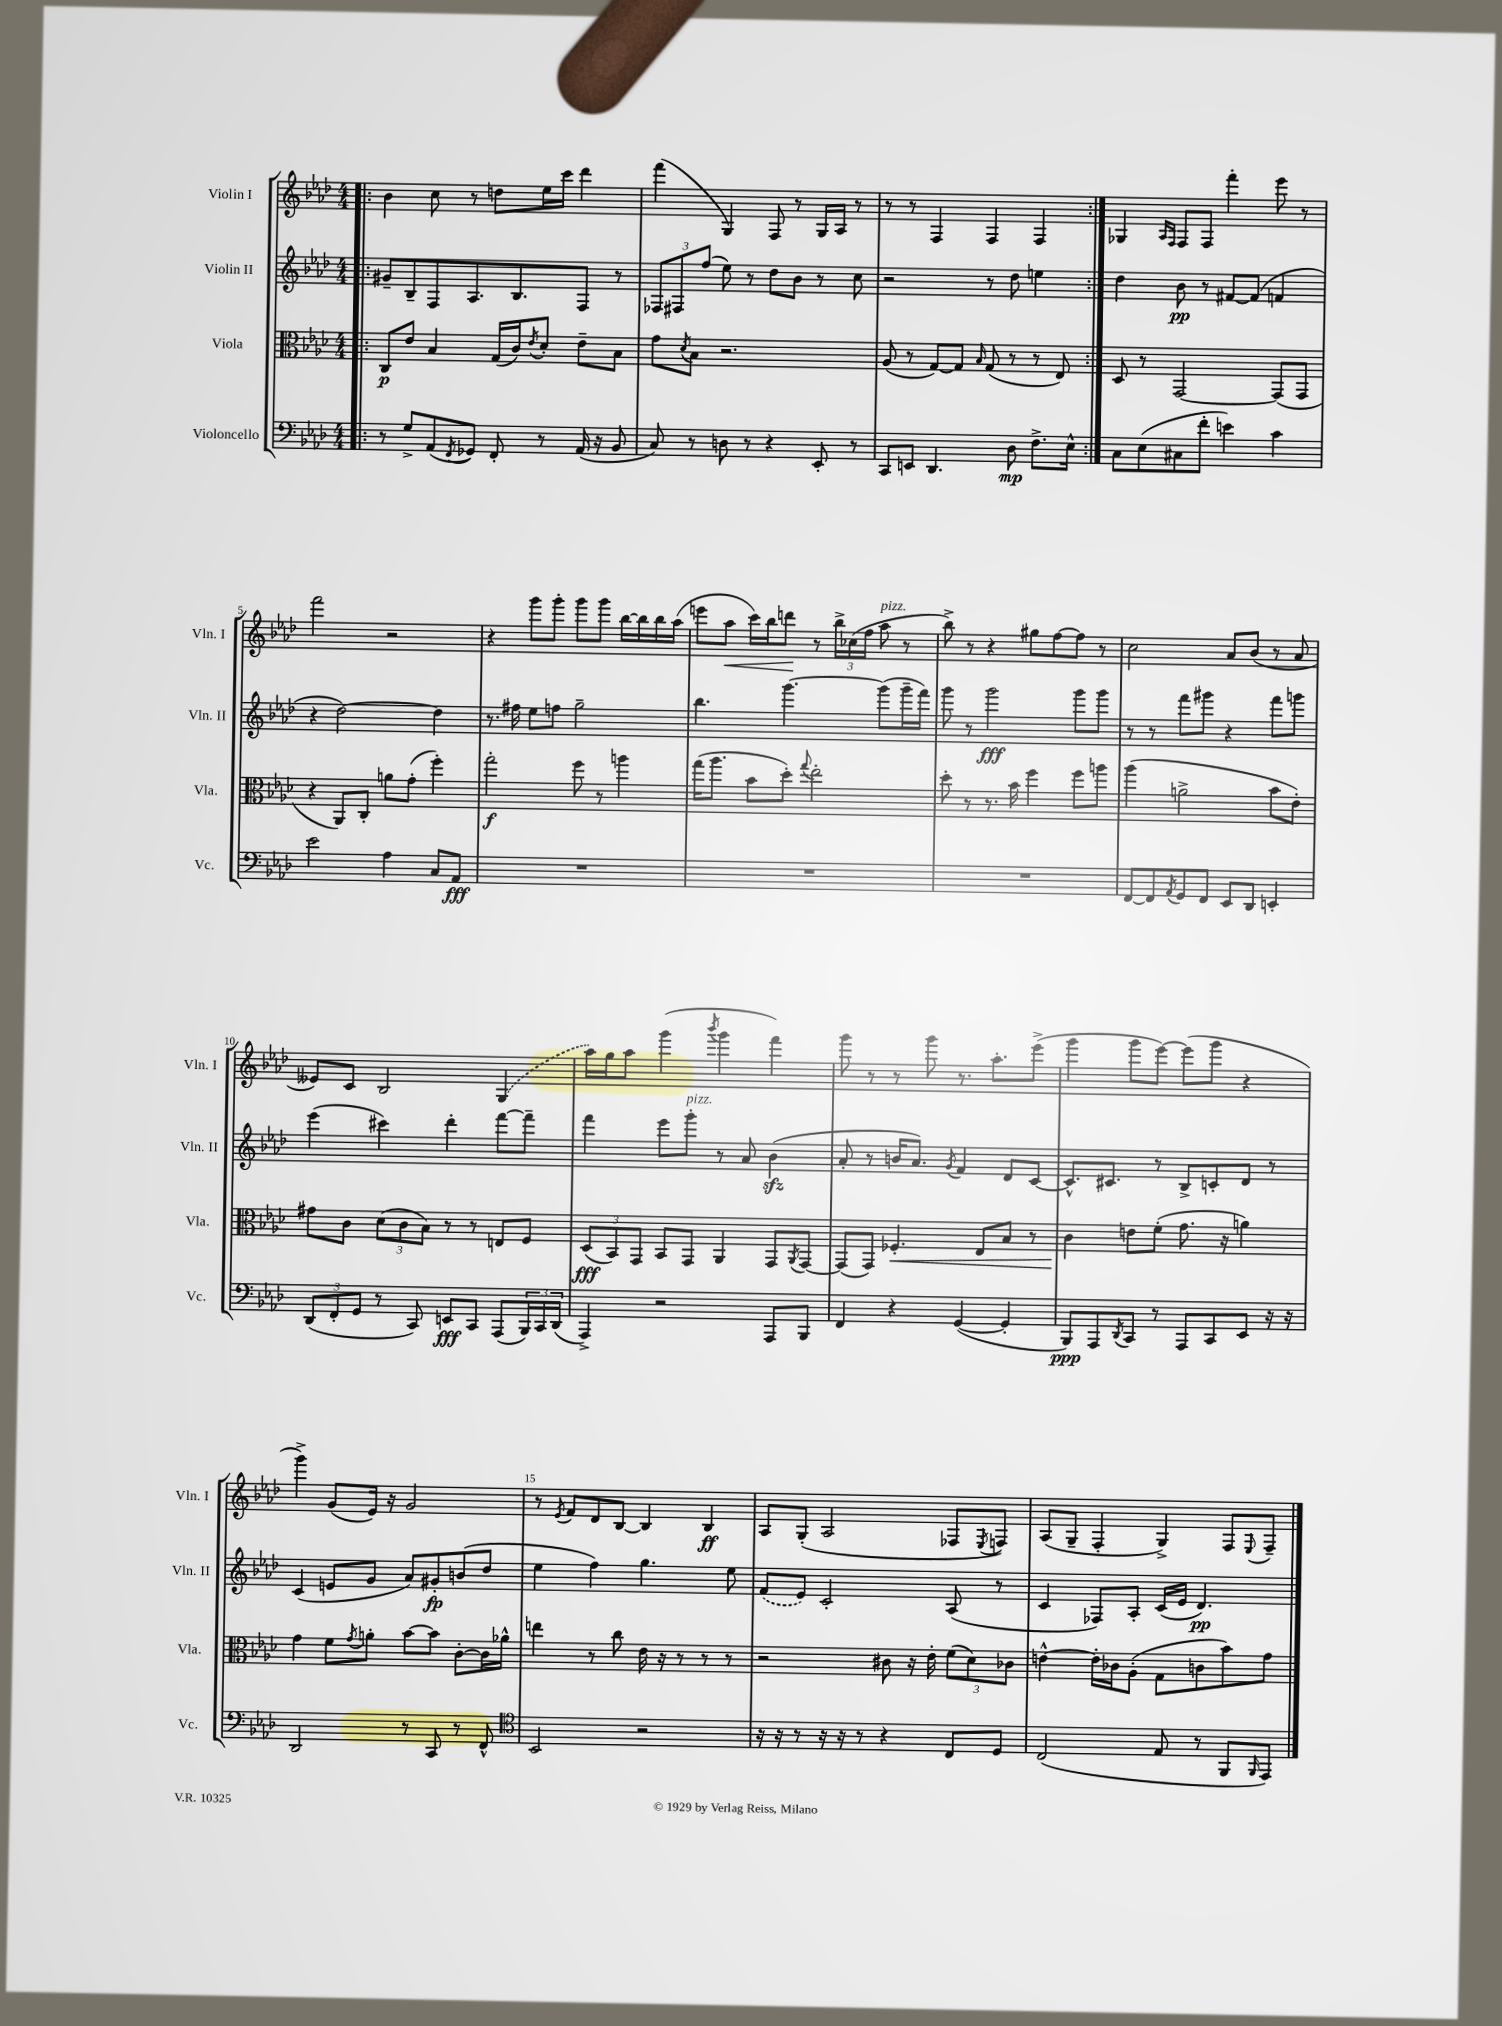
<<
\new StaffGroup <<
\new Staff = "s0" \with { instrumentName = "Violin I" shortInstrumentName = "Vln. I" } {
    \clef treble \key aes \major \numericTimeSignature \time 4/4
    \repeat volta 2 { \bar ".|:" bes'4 c''8 r8 d''8 ees''16 c'''16 des'''4 |
    f'''4( g4) f8 r8 g16 aes16 r8 |
    r8 r8 f4 f4 f4 | }
    ges4 \grace { aes16 f16 } f8 f8 f'''4-. ees'''8 r8 |
    f'''2 r2 |
    r4 g'''8 g'''8-. g'''8 g'''8 bes''16~ bes''16 bes''16 aes''16( |
    e'''8 aes''8\< c'''16) bes''16 d'''8\! r8 \tuplet 3/2 { bes''16-> ces''16( f''16 } aes''8^\markup { \italic "pizz." } r8 |
    bes''8->) r8 r4 gis''8 f''8~ f''8 r8 |
    c''2 aes'8 bes'8( r8 aes'8 |
    eeses'8) c'8 bes2 \once \slurDashed g4( |
    aes''16) g''16 aes''8 g'''4( \acciaccatura { bes'''8 } g'''4 f'''4) |
    g'''8 r8 r8 g'''8 r8. aes''8.-. ees'''8->( |
    g'''4 g'''8 ees'''8~) ees'''8( g'''8 r4 |
    g'''4->) g'8( ees'16) r16 g'2 |
    r8 \acciaccatura { ees'8 } f'8 des'8 bes8~ bes4 bes4\ff |
    aes8 g8-.( aes2 fes8 \acciaccatura { ees8 } f8) |
    aes8( g8-- f4-. g4->) f8 \appoggiatura { ees8 } f8-- \bar "|." |
}
\new Staff = "s1" \with { instrumentName = "Violin II" shortInstrumentName = "Vln. II" } {
    \clef treble \key aes \major \numericTimeSignature \time 4/4
    \repeat volta 2 { \bar ".|:" gis'8-- bes8-- f8 aes8. bes8. f8 r8 |
    \tuplet 3/2 { fes8 fis8 f''8( } ees''8) r8 des''8 bes'8 r8 c''8 |
    r2 r8 des''8 e''4 | }
    des''4 bes'8\pp r8 fis'8~ fis'8( f'4 |
    r4 des''2~) des''4 |
    r8. fis''16 ees''8 f''8 g''2-- |
    bes''4. g'''4.~ g'''8( g'''16-- f'''16) |
    g'''8 r8 g'''2\fff g'''8 g'''8 |
    r8 r8 f'''8 gis'''8 r4 f'''8 g'''8 |
    ees'''4( cis'''4) des'''4-. f'''8~ f'''8-- |
    f'''4 ees'''8 g'''8-.^\markup { \italic "pizz." } r8 aes'8 bes'4\sfz( |
    aes'8-. r8 b'16 aes'8.) \acciaccatura { g'8 } f'4 des'8 c'8~ |
    c'8.-^ cis'8. r8 bes8-> c'8-. des'8 r8 |
    c'4( e'8 g'8 aes'8) gis'8-.\fp b'8( des''8 |
    ees''4 f''4) g''4. ees''8 |
    \once \slurDashed f'8( ees'8) c'2-. aes8( r8 |
    c'4 fes8) aes8-. c'16( ees'16 des'4.\pp) \bar "|." |
}
\new Staff = "s2" \with { instrumentName = "Viola" shortInstrumentName = "Vla." } {
    \clef alto \key aes \major \numericTimeSignature \time 4/4
    \repeat volta 2 { \bar ".|:" c8\p ees'8 bes4 g16( c'16) \acciaccatura { ees'8 } des'8-. ees'8-- bes8 |
    g'8 \acciaccatura { des'8 } bes8 r2. |
    aes8( r8 g8~) g8 \grace { bes16 } g8( r8 r8 ees8) | }
    des8 r8 g,2~ g,8( g,8 |
    r4 aes,8) c8-. a'8 g'8-.( f''4-.) |
    g''2-.\f f''8 r8 a''4 |
    g''16( aes''8. bes'8 des''8-.) \appoggiatura { g''8 } ees''2-. |
    des''8-. r8 r8. bes'16 f''4 f''8 a''8 |
    aes''4( a'2-> bes'8 ees'8-.) |
    gis'8 c'8 \tuplet 3/2 { des'8( c'8 bes8) } r8 r8 e8 f8 |
    \tuplet 3/2 { des8\fff( bes,8) g,8 } bes,8 g,8 aes,4 g,8 \acciaccatura { aes,8 } g,8~ |
    g,8( g,8) fes4.-.\< ees8 bes8 r8 |
    c'4\! e'8 f'8-.( g'8. r16 a'4) |
    g'4 f'8 \acciaccatura { g'8 } a'8-. bes'8~ bes'8 c'8~-. c'16 aes'16-^ |
    e''4 r8 c''8 ees'16 r16 r8 r8 r8 |
    r2 cis'8 r16 ees'16-. \tuplet 3/2 { f'8( des'8) ces'8 } |
    e'4~-^ e'16-. ces'16 aes8-.( g8 c'8 bes'8) g'8 \bar "|." |
}
\new Staff = "s3" \with { instrumentName = "Violoncello" shortInstrumentName = "Vc." } {
    \clef bass \key aes \major \numericTimeSignature \time 4/4
    \repeat volta 2 { \bar ".|:" r8 g8-> aes,8( \acciaccatura { f,8 } ges,8) f,8-. r8 aes,16( r16 bes,8 |
    c8) r8 d8 r8 r4 ees,8-. r8 |
    c,8 e,8 des,4. des8\mp f8.-> ees16-^ | }
    c8 ees8( cis8 f'8-. e'4) c'4 |
    ees'2 aes4 c8 aes,8\fff |
    R1 |
    R1 |
    R1 |
    f,8~ f,8 \acciaccatura { aes,8 } g,8 f,8 ees,8 des,8 e,4-. |
    \tuplet 3/2 { des,8( f,8-. g,8 } r8 c,8) e,8\fff c,8 aes,,8( \tuplet 3/2 { bes,,16) c,16 des,16( } |
    aes,,4->) r2 aes,,8 bes,,8 |
    f,4 r4 g,4~( g,4-. |
    bes,,8\ppp) aes,,8 \acciaccatura { des,8 } c,8 r8 aes,,8 c,8 ees,8 r16 r16 |
    des,2 r8 c,8 r8 f,8-^ |
    \clef tenor bes,2 r2 |
    r16 r16 r8 r16 r16 r8 r4 c8 des8 |
    c2( ees8 r8 f,8 \grace { f,16 } ees,8) \bar "|." |
}
>>
>>
\layout { \context { \Score \override BarNumber.break-visibility = ##(#f #t #t) barNumberVisibility = #(every-nth-bar-number-visible 5) } }
